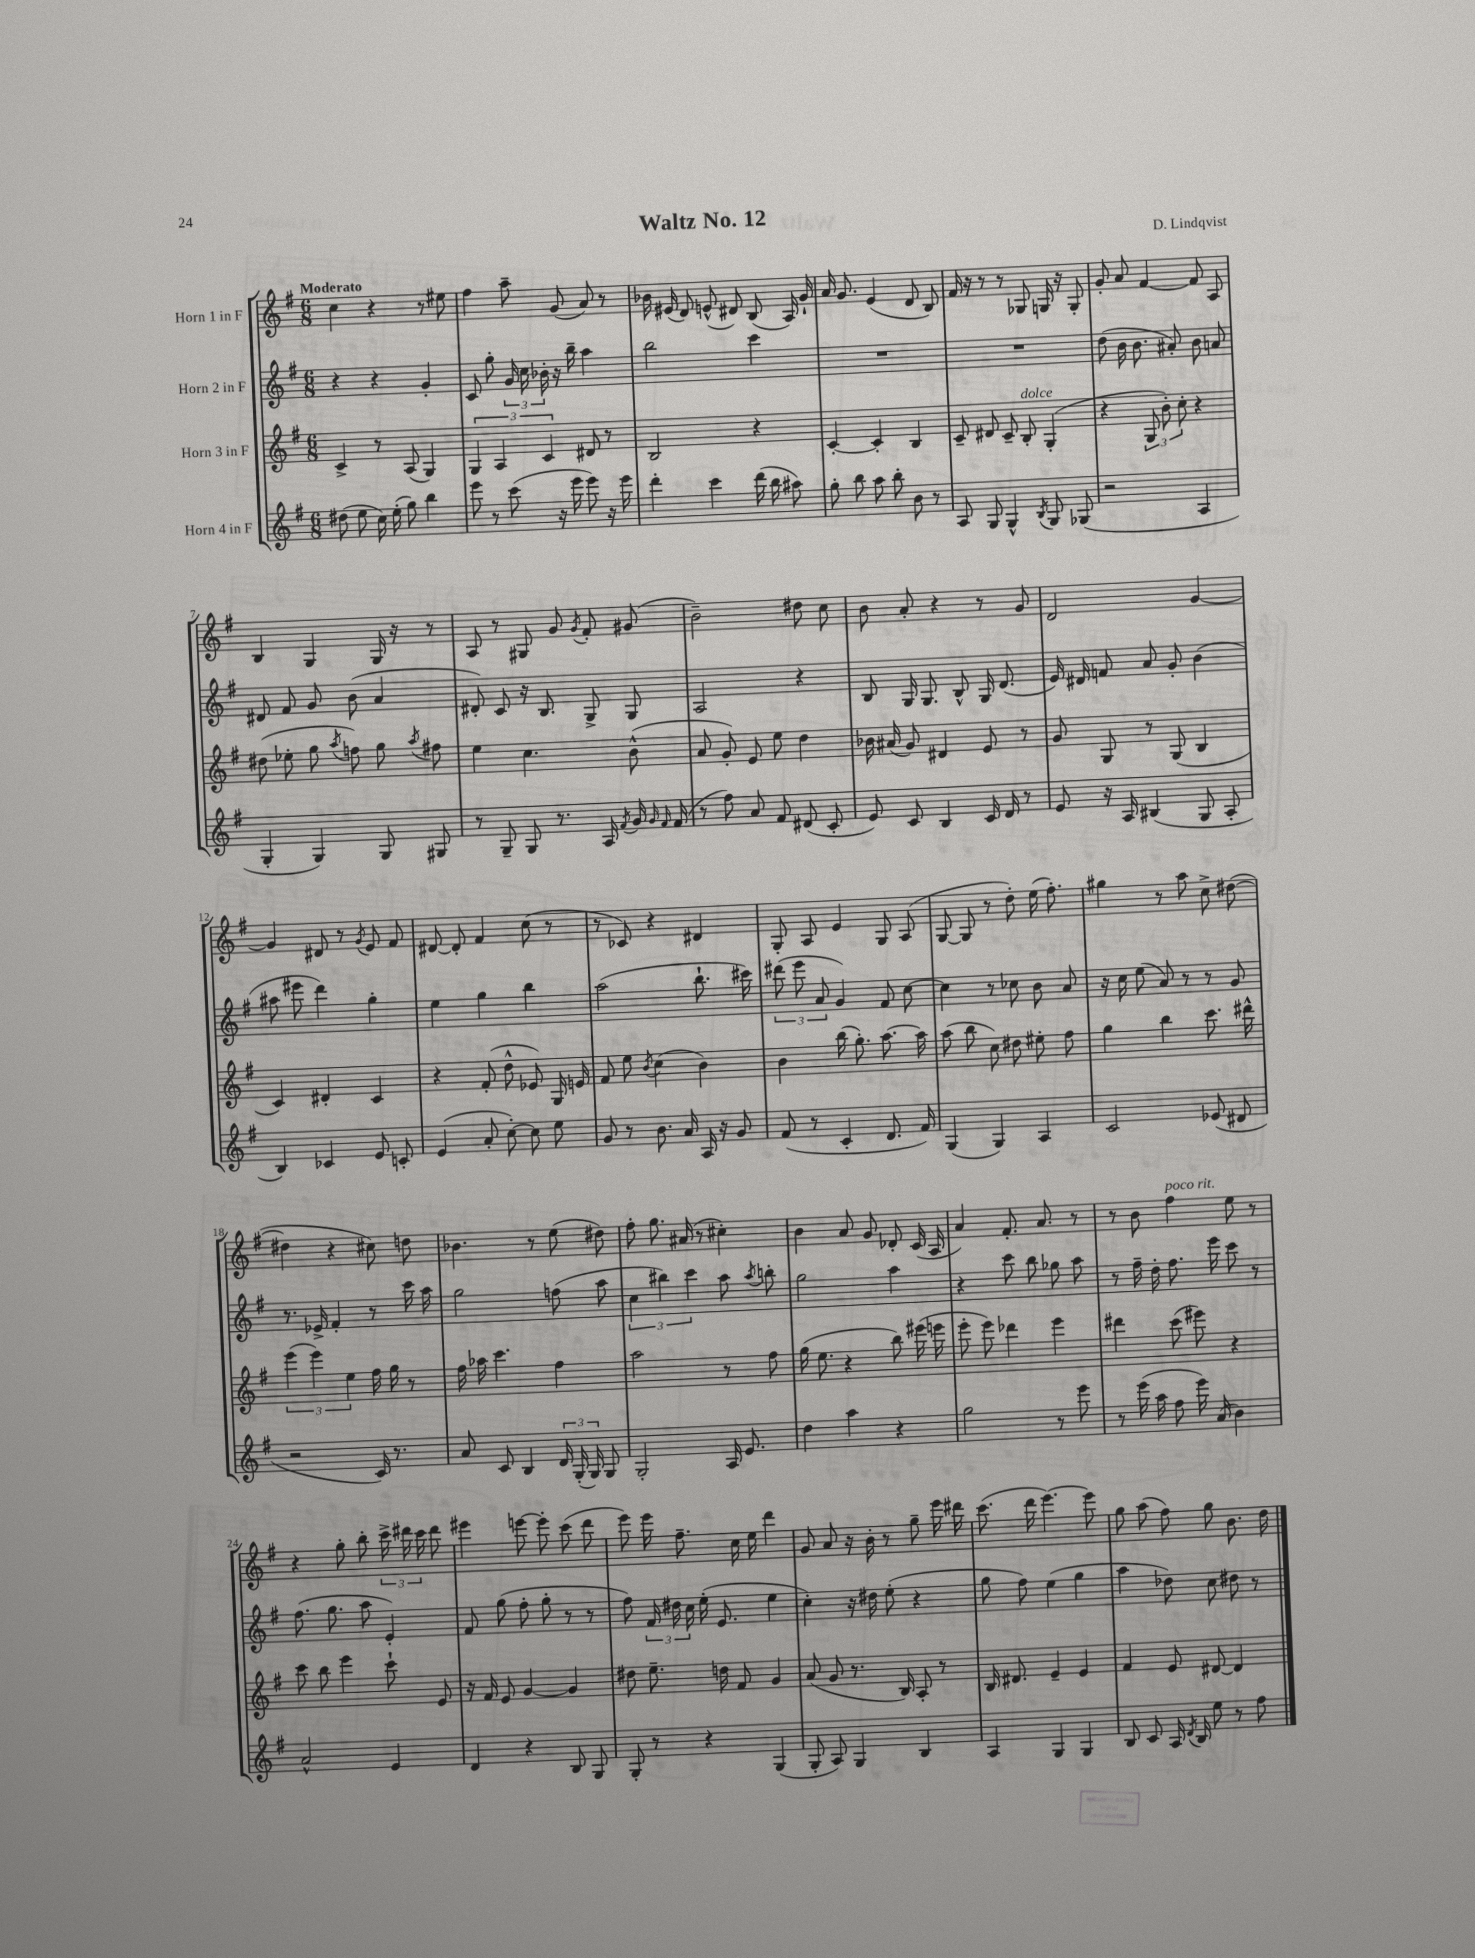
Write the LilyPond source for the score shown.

\header { title = "Waltz No. 12" composer = "D. Lindqvist" }
<<
\new StaffGroup <<
\new Staff = "s0" \with { instrumentName = "Horn 1 in F" } {
    \clef treble \key g \major \numericTimeSignature \time 6/8 \tempo "Moderato"
    \autoBeamOff c''4 r4 r8 eis''8 |
    fis''4 a''8-- g'8( a'8) r8 |
    bes'16 eis'16( d'8) e'8-^( dis'8) b8( a16) g'16-! |
    a'16 g'8. e'4( d'8 b8) |
    fis'16 r16 r8 r8 ges8 g16 r16 g8-. |
    g'8-. a'8 fis'4~ fis'8 a8 |
    b4 g4 g16 r16 r8 |
    a8 r8 gis8 g'8 \acciaccatura { g'8 } fis'8-. gis'8( |
    b'2--) dis''8 c''8 |
    b'8 a'8-. r4 r8 g'8 |
    d'2 g'4~ |
    g'4 dis'8 r8 \acciaccatura { g'8 } e'8 fis'8 |
    dis'8~ dis'8-. fis'4 c''8( r8 |
    r8 ces'8) r4 dis'4 |
    g8-. a8 e'4 g8 a8( |
    g8~ g8 r8 d''8-.) e''16( fis''8.-.) |
    gis''4 r8 a''8 c''8-> dis''8~( |
    dis''4 r4 cis''8) d''8 |
    bes'4. r8 e''8( dis''8) |
    fis''8-. g''8. ais'16( r8 cis''4-.) |
    b'4 a'8 g'8 des'8-. c'16( a16 |
    a'4) fis'8.-. a'8. r8 |
    r8 b'8 fis''4^\markup { \italic "poco rit." } e''8 r8 |
    r4 g''8-. b''8-. \tuplet 3/2 { c'''16-> dis'''16 c'''16 } dis'''8 |
    eis'''4 e'''8~ e'''8-. c'''8( d'''8 |
    e'''8) e'''16 fis''8.-- c''16 e''16 d'''4 |
    g'8 a'8 r16 b'16-. r8 g''8-- e'''16 dis'''16 |
    c'''8.( d'''16 e'''4.~) e'''8 |
    g''8 a''8( fis''8) g''8 b'8. d''16 \bar "|." |
}
\new Staff = "s1" \with { instrumentName = "Horn 2 in F" } {
    \clef treble \key g \major \numericTimeSignature \time 6/8
    \autoBeamOff r4 r4 g'4-. |
    c'8 g''8-. \tuplet 3/2 { g'16 c''16 bes'16-. } r16 b''16-- a''4 |
    b''2 c'''4 |
    R2. |
    R2. |
    d''8( b'16 b'8. ais'8-.) b'8 a'8 |
    dis'8 fis'8 g'8 b'8( a'4 |
    dis'8-.) c'8 r16 b8. g8-> g8 |
    a2 r4 |
    b8 g16 g8. b8-^ g16 d'8.( |
    e'16) dis'16 f'8 a'8 g'8-. b'4( |
    ais''8 eis'''8 d'''4) g''4-. |
    e''4 g''4 b''4 |
    a''2( b''8.-! cis'''16) |
    \tuplet 3/2 { dis'''8( e'''8 a'8 } g'4) fis'8 c''8~ |
    c''4 r8 ces''8 b'8 a'8 |
    r16 c''16 e''8( a'8) r8 r8 g'8 |
    r8. ees'16-> fis'4-. r8 c'''16 a''16 |
    g''2 f''8( a''8 |
    \tuplet 3/2 { c''4 bis''4) c'''4 } a''8 \acciaccatura { a''8 } b''8-. |
    g''2 a''4 |
    r4 c'''8 b''8 ges''8 a''8 |
    r8 fis''16-- d''16-. fis''8. e'''16 c'''8 r8 |
    fis''8.( g''8. a''8 e'4-.) |
    fis'8 g''8( fis''8-. g''8-. r8 r8 |
    fis''8) \tuplet 3/2 { fis'16 dis''16 c''16 } e''16-.( e'8. e''4 |
    c''4-.) r16 dis''16 e''8-.( r4 |
    g''8 fis''8) e''4( g''4 |
    a''4 des''8) c''8 dis''8 r8 \bar "|." |
}
\new Staff = "s2" \with { instrumentName = "Horn 3 in F" } {
    \clef treble \key g \major \numericTimeSignature \time 6/8
    \autoBeamOff c'4-> r8 a8( g4) |
    \tuplet 3/2 { g4 a4 c'4 } dis'8 r8 |
    b2 r4 |
    c'4~-. c'4-. b4 |
    c'8-- dis'8 c'8-- b8-.^\markup { \italic "dolce" } g4-.( |
    r4 \tuplet 3/2 { g8 b'8-.) c''8-. } r4 |
    dis''8( ees''8-. g''8 \acciaccatura { a''8 } f''8) g''8 \acciaccatura { a''8 } fis''8 |
    e''4 c''4. b'8-^( |
    a'8 g'8-.) e'8 e''8 d''4 |
    bes'16 ais'16( g'8) dis'4 e'8 r8 |
    g'8 g8 r8 g8( b4 |
    c'4) dis'4-. c'4 |
    r4 fis'8-.( d''8-^ ees'8) g16 e'16 |
    fis'8 e''8 \acciaccatura { b'8 } c''4( b'4) |
    b'4 b''16( g''8.-.) a''8.~ a''16 |
    a''8( b''8 c''8) dis''8 eis''8-. fis''8 |
    g''4 b''4 c'''8. dis'''16-^ |
    \tuplet 3/2 { e'''4( e'''4) e''4 } fis''16 g''16 r8 |
    fis''16 aes''16 c'''4. fis''4 |
    a''2 r8 fis''8 |
    g''16( e''8. r4 b''8) eis'''16( e'''16 |
    e'''8-. e'''8) des'''4 e'''4 |
    dis'''4 c'''8( eis'''8) r4 |
    c'''8 b''8 e'''4 c'''8-! e'8 |
    r16 fis'16 e'8 g'4~ g'4 |
    dis''8 e''8.-- d''16 fis'8 g'4 |
    a'8( g'8 r8. b16) a8-. r8 |
    b16 dis'8. e'4-- e'4 |
    fis'4 e'8 dis'8~ dis'4 \bar "|." |
}
\new Staff = "s3" \with { instrumentName = "Horn 4 in F" } {
    \clef treble \key g \major \numericTimeSignature \time 6/8
    \autoBeamOff dis''8( e''8 c''16) e''16-.( g''8) b''4 |
    e'''8 r8 c'''8( r16 e'''16 e'''8) r16 e'''16 |
    d'''4-. c'''4 d'''16( b''16 ais''8) |
    g''8-. b''8 a''8 b''8-. b'8 r8 |
    a8 g8 g4-^ \acciaccatura { b8 } g8 ges8( |
    r2 a4 |
    g4-. g4) g8 gis8 |
    r8 g8-- g8 r8. a16 \acciaccatura { fis'8 } g'16 \grace { g'16 fis'16 } fis'16( |
    r8 fis''8) a'8 fis'8 dis'8( c'8-. |
    e'8) c'8 b4 c'16 d'16 r8 |
    e'8 r16 a16 bis4( g8 a8-. |
    b4) ces'4 e'8 c'8-. |
    e'4( a'8-. c''8~-.) c''8 e''8 |
    g'8 r8 b'8. a'16 a16 r16 g'8 |
    fis'8( r8 c'4-. d'8. fis'16) |
    g4( g4) a4 |
    c'2 ees'8( dis'8 |
    r2 c'16) r8. |
    a'8 c'8 b4 \tuplet 3/2 { d'16 g16-.( g16) } g8 |
    g2-. a16 e'8. |
    d''4 a''4 r4 |
    g''2 r8 e'''8 |
    r8 e'''16( a''16 fis''8 e'''16) a'16( b'4) |
    a'2-^ e'4 |
    d'4 r4 b8 g8 |
    g8-. r8 r4 g4( |
    g8-. a8) g4 b4 |
    a4 g4 g4 |
    b8 c'8 a16 \acciaccatura { d'8 } b16 e''8 r8 fis''8 \bar "|." |
}
>>
>>
